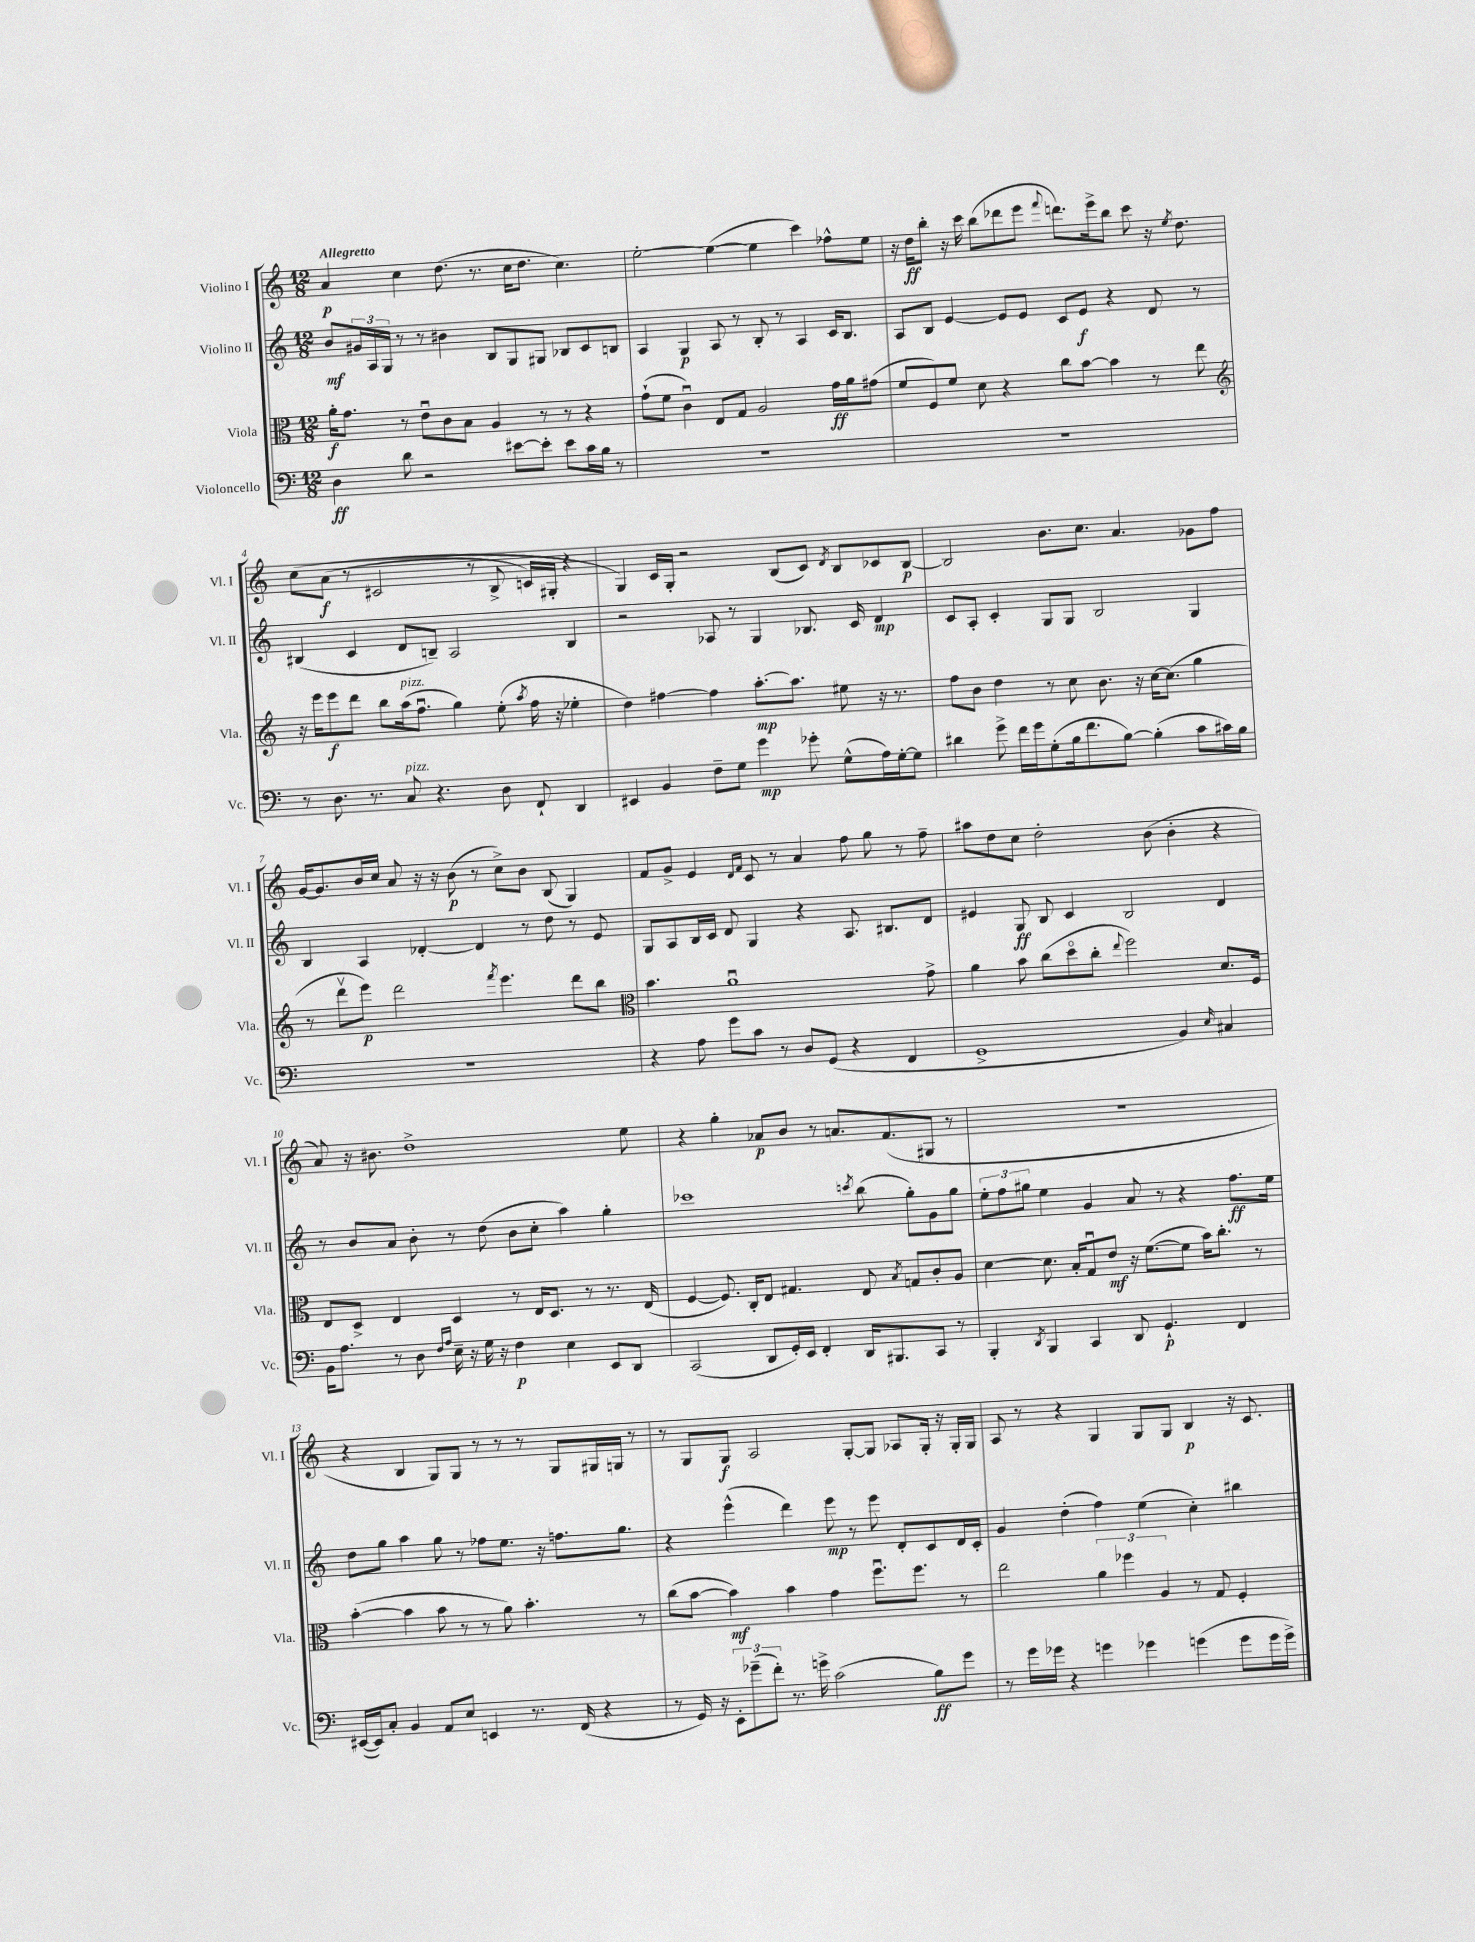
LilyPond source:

<<
\new StaffGroup <<
\new Staff = "s0" \with { instrumentName = "Violino I" shortInstrumentName = "Vl. I" } {
    \clef treble \key c \major \numericTimeSignature \time 12/8 \tempo "Allegretto"
    a'4\p c''4 d''8.( r8. c''16 d''8. c''4.) |
    e''2~-. e''4~( e''4 c'''4) fes''8-^ e''8 |
    r16 d''16\ff b''8-. r16 c'''16 b''8( des'''8 e'''8 \appoggiatura { f'''8 } d'''8.) e'''16-> b''8 c'''8 r16 \acciaccatura { e''8 } d''8. |
    c''8\( a'8\f( r8 cis'2 r8 b8-> c'16) gis16-. r4 |
    g4\) c'16 g16-. r2 b8( c'8) \acciaccatura { d'8 } b8 ces'8 b8~\p |
    b2 b'8. c''8. a'4. ges'8 f''8 |
    g'16~ g'8. b'16 c''16 a'8 r16 r16 b'8\p( r8 c''8->) b'8 b8( g4) |
    f'8 g'8-> e'4 \grace { d'16 f'16 } c'8 r8 a'4 f''8 g''8 r8 f''8-- |
    ais''8 d''8 c''8 d''2-. b'8( b'4-. r4 |
    a'8) r16 bis'8. d''1-> e''8 |
    r4 g''4-. aes'8\p b'8 r8 a'8. f'8.( gis8 r8 |
    R1. |
    r4 b4 g8) g8 r8 r8 r8 g8 gis16 g16 r8 |
    r8 g8 g8\f a2 g8~-. g8 aes8 g16-. r16 g16-. g16 |
    a8 r8 r4 g4 g8 g8 b4\p r16 c'8. \bar "|." |
}
\new Staff = "s1" \with { instrumentName = "Violino II" shortInstrumentName = "Vl. II" } {
    \clef treble \key c \major \numericTimeSignature \time 12/8
    b'8\mf \tuplet 3/2 { gis'16 a16 g16 } r8 r8 bis'4 b8 g8 gis8 bes8 c'8 b8 |
    a4 g4\p a8 r8 b8-. r8 a4 c'16 b8. |
    a8 b8 e'4~ e'8 e'8 c'8 e'8\f r4 d'8 r8 |
    bis4( c'4 d'8 b8--) a2 b4 |
    r2 aes8 r8 g4 bes8. c'16 d'4\mp |
    c'8 a8-. c'4-. g8 g8 b2 g4 |
    b4 a4 des'4~-. des'4 r8 d''8 r8 e'8 |
    g8 a8 b16 c'16 d'8 g4 r4 a8. bis8. d'8 |
    eis'4 g8\ff b8 c'4 b2 d'4 |
    r8 b'8 a'8 b'8-. r8 d''8( b'8 c''8-. a''4) g''4-. |
    ces'''1 \acciaccatura { c'''8 } b''8( g''8-.) g'8 g''8 |
    \tuplet 3/2 { e''8-. f''8 gis''8 } e''4 g'4 a'8 r8 r4 f''8.\ff e''16 |
    d''8 g''8 a''4 g''8 r8 fes''8 e''8. r16 f''8. g''8. |
    r4 e'''4-^( d'''4) e'''8\mp r8 e'''8 d'8-. c'8 d'16 c'16-. |
    g'4 d''4-.( f''4) e''4( c''4-.) bis''4 \bar "|." |
}
\new Staff = "s2" \with { instrumentName = "Viola" shortInstrumentName = "Vla." } {
    \clef alto \key c \major \numericTimeSignature \time 12/8
    a'16-.\f g'8. r8 e'8\downbow c'8 b8 a4 r8 r8 r4 |
    g'8-!( f'8 c'4\downbow) e8 g8 a2 g'16\ff a'16 gis'8( |
    f'8 f8) f'8 d'8 r4 c''8 b'8~ b'4 r8 e''8 |
    \clef treble r16 e'''16 e'''8\f d'''8 b''8 a''16^\markup { \italic "pizz." }( f''8.\downbow g''4) e''8-.( \acciaccatura { a''8 } f''16 r16 ees''4-. |
    d''4) fis''4~ fis''4 a''8.~-.\mp a''8. eis''8 r16 r8. |
    f''8 b'8 d''4 r8 c''8 b'8. r16 c''16~ c''8.( g''4 |
    r8 d'''8\upbow e'''8\p) d'''2 \acciaccatura { f'''8 } e'''4. d'''8 b''8 |
    \clef alto b'4. a'1\downbow g'8-> |
    a'4 b'8 c''8( d''8\flageolet c''8-. \appoggiatura { e''8 } f''2) d'8. f16 |
    e8 d8-> e4 d4 r8 e16 d8. r8 r8. e16( |
    f4~ f8.) c16-. e8 gis4. e8 \acciaccatura { b8 } g8 c'8-. a8 |
    d'4~ d'8. b16-. g8\downbow e'8\mf r16 f'8.~( f'8 b'16) c''8.-. r8 |
    b'4~-.( b'4 b'8 r8 r8 a'8) b'4.-. r8 |
    c''8( b'8~ b'4\mf) b'4 g'4 f''8.\downbow f''8. r8 |
    e''2 \tuplet 3/2 { a'4 fes''4 a4 } r8 g8 f4-. \bar "|." |
}
\new Staff = "s3" \with { instrumentName = "Violoncello" shortInstrumentName = "Vc." } {
    \clef bass \key c \major \numericTimeSignature \time 12/8
    d4\ff d'8 r2 eis'8~ eis'8-. eis'8 c'16 b16 r8 |
    R1. |
    R1. |
    r8 d8. r8. c8^\markup { \italic "pizz." } r4. d8 f,8-! d,4 |
    eis,4 b,4 f8-- g8 g'4\mp ges'8-. g8-^( a16) g16~-. g8 |
    dis'4 g'8-> f'16 g'16 g8-.( b16 f'8. b8~) b4-.( c'8 cis'16) b16 |
    R1. |
    r4 a8 g'8 c'8 r8 d8 g,8( r4 f,4 |
    g,1-> b,4) \grace { e16 } cis4 |
    b,16 a8. r8 d8 \grace { f16 a16 } e16-- r16 g16 r16 f4\p e4 e,8 d,8 |
    c,2( d,8 g,16-.) e,16 f,4-. d,16 bis,,8. c,8 r8 |
    b,,4-. \acciaccatura { d,8 } b,,4 c,4 d,8 g,4.-!\p f,4 |
    eis,16~( eis,16) c8-. b,4 a,8 e8 e,4 r8. f,16( r4 |
    r8 g,16) r16 \tuplet 3/2 { e,8-. ges'8--( f'8-.) } r8. g'16-> c'2( b8\ff) g'8 |
    r8 g'16 ges'16 r4 g'4 ges'4 g'4( g'8 g'16 g'16->) \bar "|." |
}
>>
>>
